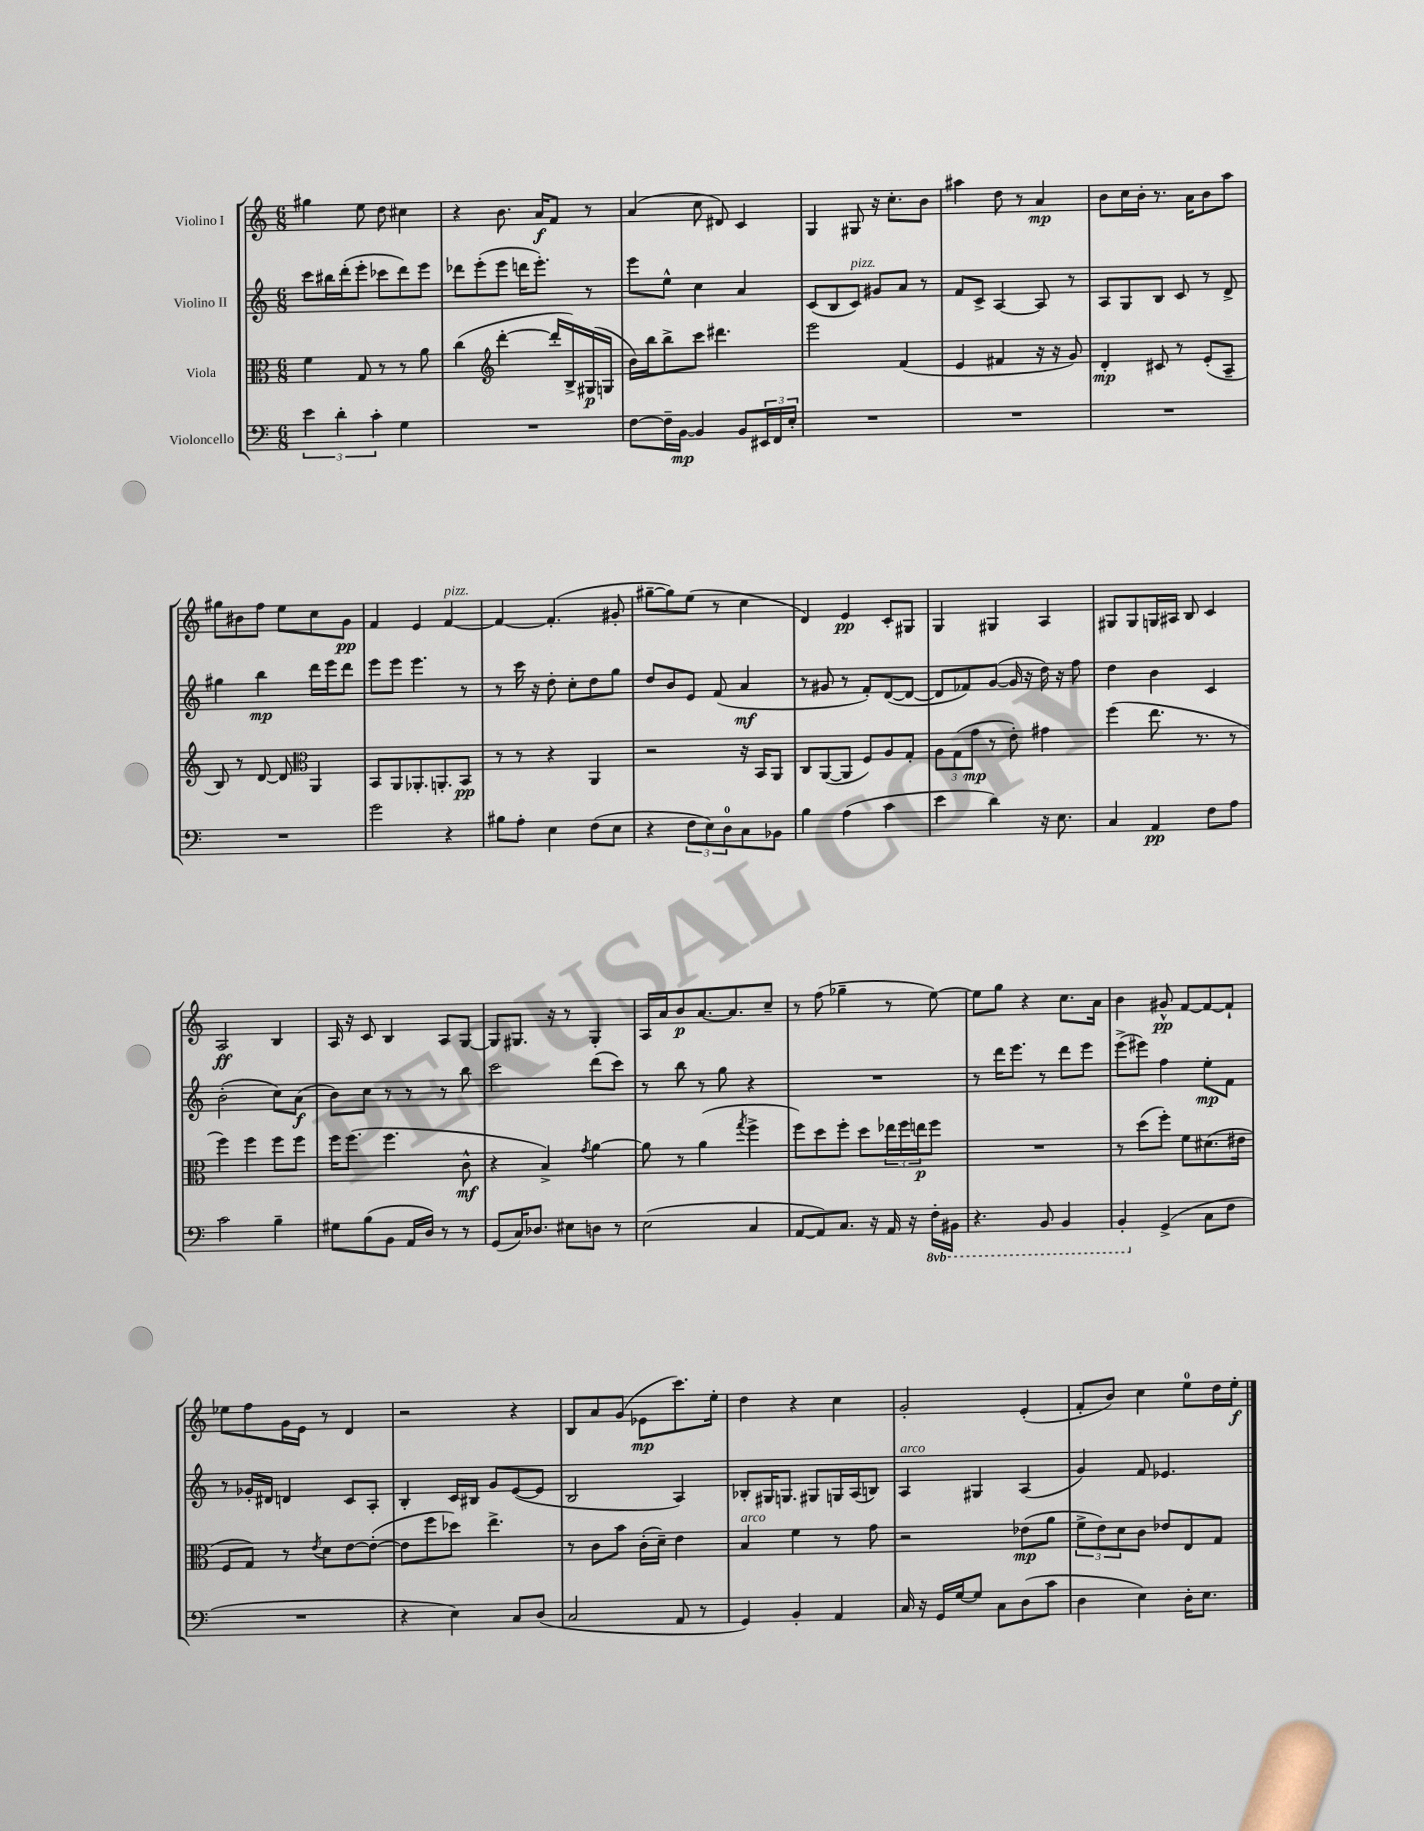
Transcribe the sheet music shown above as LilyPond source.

<<
\new StaffGroup <<
\new Staff = "s0" \with { instrumentName = "Violino I" } {
    \clef treble \key c \major \numericTimeSignature \time 6/8
    gis''4 e''8 d''8 cis''4 |
    r4 b'8. a'16\f f'8 r8 |
    a'4( c''8 dis'8) c'4 |
    g4 gis8 r16 c''8.-. b'8 |
    ais''4 d''8 r8 a'4\mp |
    b'8 c''16 b'16-. r8. a'16 b'8 a''8 |
    gis''8 bis'8 f''8 e''8 c''8 g'8\pp |
    f'4 e'4 f'4~^\markup { \italic "pizz." } |
    f'4~ f'4.-.( gis'8-. |
    gis''8~-- gis''8) e''8( r8 c''4 |
    d'4) e'4\pp c'8-. gis8 |
    g4 gis4 a4 |
    gis8 gis8 g16 ais16 b8 c'4 |
    a2\ff b4 |
    a16 r16 c'8 b4 a8 g8~ |
    g8 gis8. r16 r8 gis4-. |
    a16 a'16 b'8\p a'8.~ a'8. c''8-- |
    r8 f''8( ges''4-- r8 e''8~) |
    e''8 g''8 r4 c''8. a'16 |
    b'4 gis'8-^\pp f'8~ f'8~ f'8-! |
    ees''8 f''8 g'16 e'16 r8 d'4 |
    r2 r4 |
    b8 a'8 g'8( ees'8\mp c'''8.) e''16-. |
    d''4 r4 c''4 |
    g'2-. e'4-.( |
    f'8-. b'8) c''4 e''8-0 d''16 e''16-.\f \bar "|." |
}
\new Staff = "s1" \with { instrumentName = "Violino II" } {
    \clef treble \key c \major \numericTimeSignature \time 6/8
    c'''8 bis''16 d'''16-.( e'''8-. ces'''8 d'''8) e'''8 |
    des'''8 e'''8-.( e'''8 d'''16 e'''8.-.) r8 |
    e'''8 e''8-^ c''4 a'4 |
    c'8( b8 c'8^\markup { \italic "pizz." }) gis'8 a'8 r8 |
    f'8 c'8-> a4~ a8 r8 |
    a8 g8 b8 c'8 r8 d'8-> |
    gis''4 b''4\mp d'''16 e'''16 d'''8 |
    e'''8 e'''8 e'''4. r8 |
    r8 c'''16 r16 d''8-. c''8-. d''8 g''8 |
    d''8 b'8 e'8 f'8( a'4\mf |
    r8 gis'8 r8 f'8-.) d'8~( d'8~ |
    d'8 fes'8) g'8~( g'16 r16 d''16) r16 f''8 |
    d''4 b'4 c'4 |
    b'2-.( c''8) a'8\f( |
    b'8) c''8 r8 r8 r8 b''8 |
    c'''2 d'''8( c'''8) |
    r8 b''8 r8 g''8 r4 |
    R2. |
    r8 d'''16 e'''8. r8 d'''8 e'''8 |
    e'''8->( eis'''8) f''4 e''8-.\mp f'8 |
    r8 ges'16-. dis'16 d'4 c'8 a8-. |
    b4-. c'16 bis16 g'8 e'8~( e'8 |
    b2 a4) |
    bes8-. gis16 g8. gis8 g16 a16( b8) |
    a4^\markup { \italic "arco" } gis4 a4( |
    g'4) f'8 ees'4. \bar "|." |
}
\new Staff = "s2" \with { instrumentName = "Viola" } {
    \clef alto \key c \major \numericTimeSignature \time 6/8
    f'4 g8 r8 r8 a'8 |
    c''4( \clef treble d'''4~-. d'''16-. b16->) gis16\p( g16 |
    b'16) b''16 b''8-> c'''8 dis'''4. |
    e'''2 f'4( |
    e'4 fis'4 r16 r16 g'8) |
    d'4-.\mp cis'8 r8 e'8-.( a8-- |
    b8) r8 d'8~ d'8 \clef alto a,4 |
    b,8 a,8 aes,8.-. a,8.-. b,8\pp |
    r8 r8 r4 a,4 |
    r2 r16 b,16 a,8 |
    c8 a,8~( a,8 f8) a8 g8-. |
    \tuplet 3/2 { a8 g8( g'8\mp } r8 e'8-.) gis'4 |
    f''4( e''8. r8. r8 |
    f''4) f''4 f''8 f''8 |
    f''16 f''8.( f''4. c'8-^\mf |
    r4 b4->) \acciaccatura { g'8 } a'4~ |
    a'8 r8 a'4( \acciaccatura { g''8 } f''4-> |
    f''8) d''8 f''8-. d''8 \tuplet 3/2 { ees''16 f''16 e''16\p } f''8 |
    R2. |
    r8 d''8( f''8-.) f'8 dis'8.( eis'16 |
    f8 g8) r8 \acciaccatura { e'8 } d'8 e'8~ e'8~-.( |
    e'8 f''8 des''8) e''4.-> |
    r8 c'8 b'8 c'16-.( d'16--) e'4 |
    b4^\markup { \italic "arco" } f'4 r8 g'8 |
    r2 ees'8\mp( a'8 |
    \tuplet 3/2 { f'8-> e'8) d'8 } c'8 ees'8 e8 g8 \bar "|." |
}
\new Staff = "s3" \with { instrumentName = "Violoncello" } {
    \clef bass \key c \major \numericTimeSignature \time 6/8 \set Staff.ottavationMarkups = #ottavation-simple-ordinals
    \tuplet 3/2 { e'4 d'4-. c'4-. } g4 |
    R2. |
    f8~ f16-- b,16~\mp b,4 b,8 \tuplet 3/2 { eis,16 f,16 e16-. } |
    R2. |
    R2. |
    R2. |
    R2. |
    g'2 r4 |
    bis8 a8-. e4 f8( e8 |
    r4 \tuplet 3/2 { f8 e8) d8-0 } c8 bes,8 |
    b4 a4( c'4 |
    e'4 d'4) r16 e8. |
    c4 a,4\pp f8 a8 |
    c'2 b4-- |
    gis8 b8( b,8 a,16 d16) r8 r8 |
    g,8( c16) des8. eis8 d8 r8 |
    e2( c4 |
    a,8~ a,8) c8. r16 a,16 r16 \ottava #-1 f,16-. bis,,16 |
    r4. b,,8 b,,4 |
    b,,4-. \ottava #0 g,4->( c8 f8 |
    R2. |
    r4 e4) c8 d8( |
    c2 a,8 r8 |
    g,4) b,4-. a,4 |
    c16 r16 g,16 g16~ g8 c8 d8( c'8 |
    d4 e4) d16-. e8. \bar "|." |
}
>>
>>
\layout { \context { \Score \remove "Bar_number_engraver" } }
